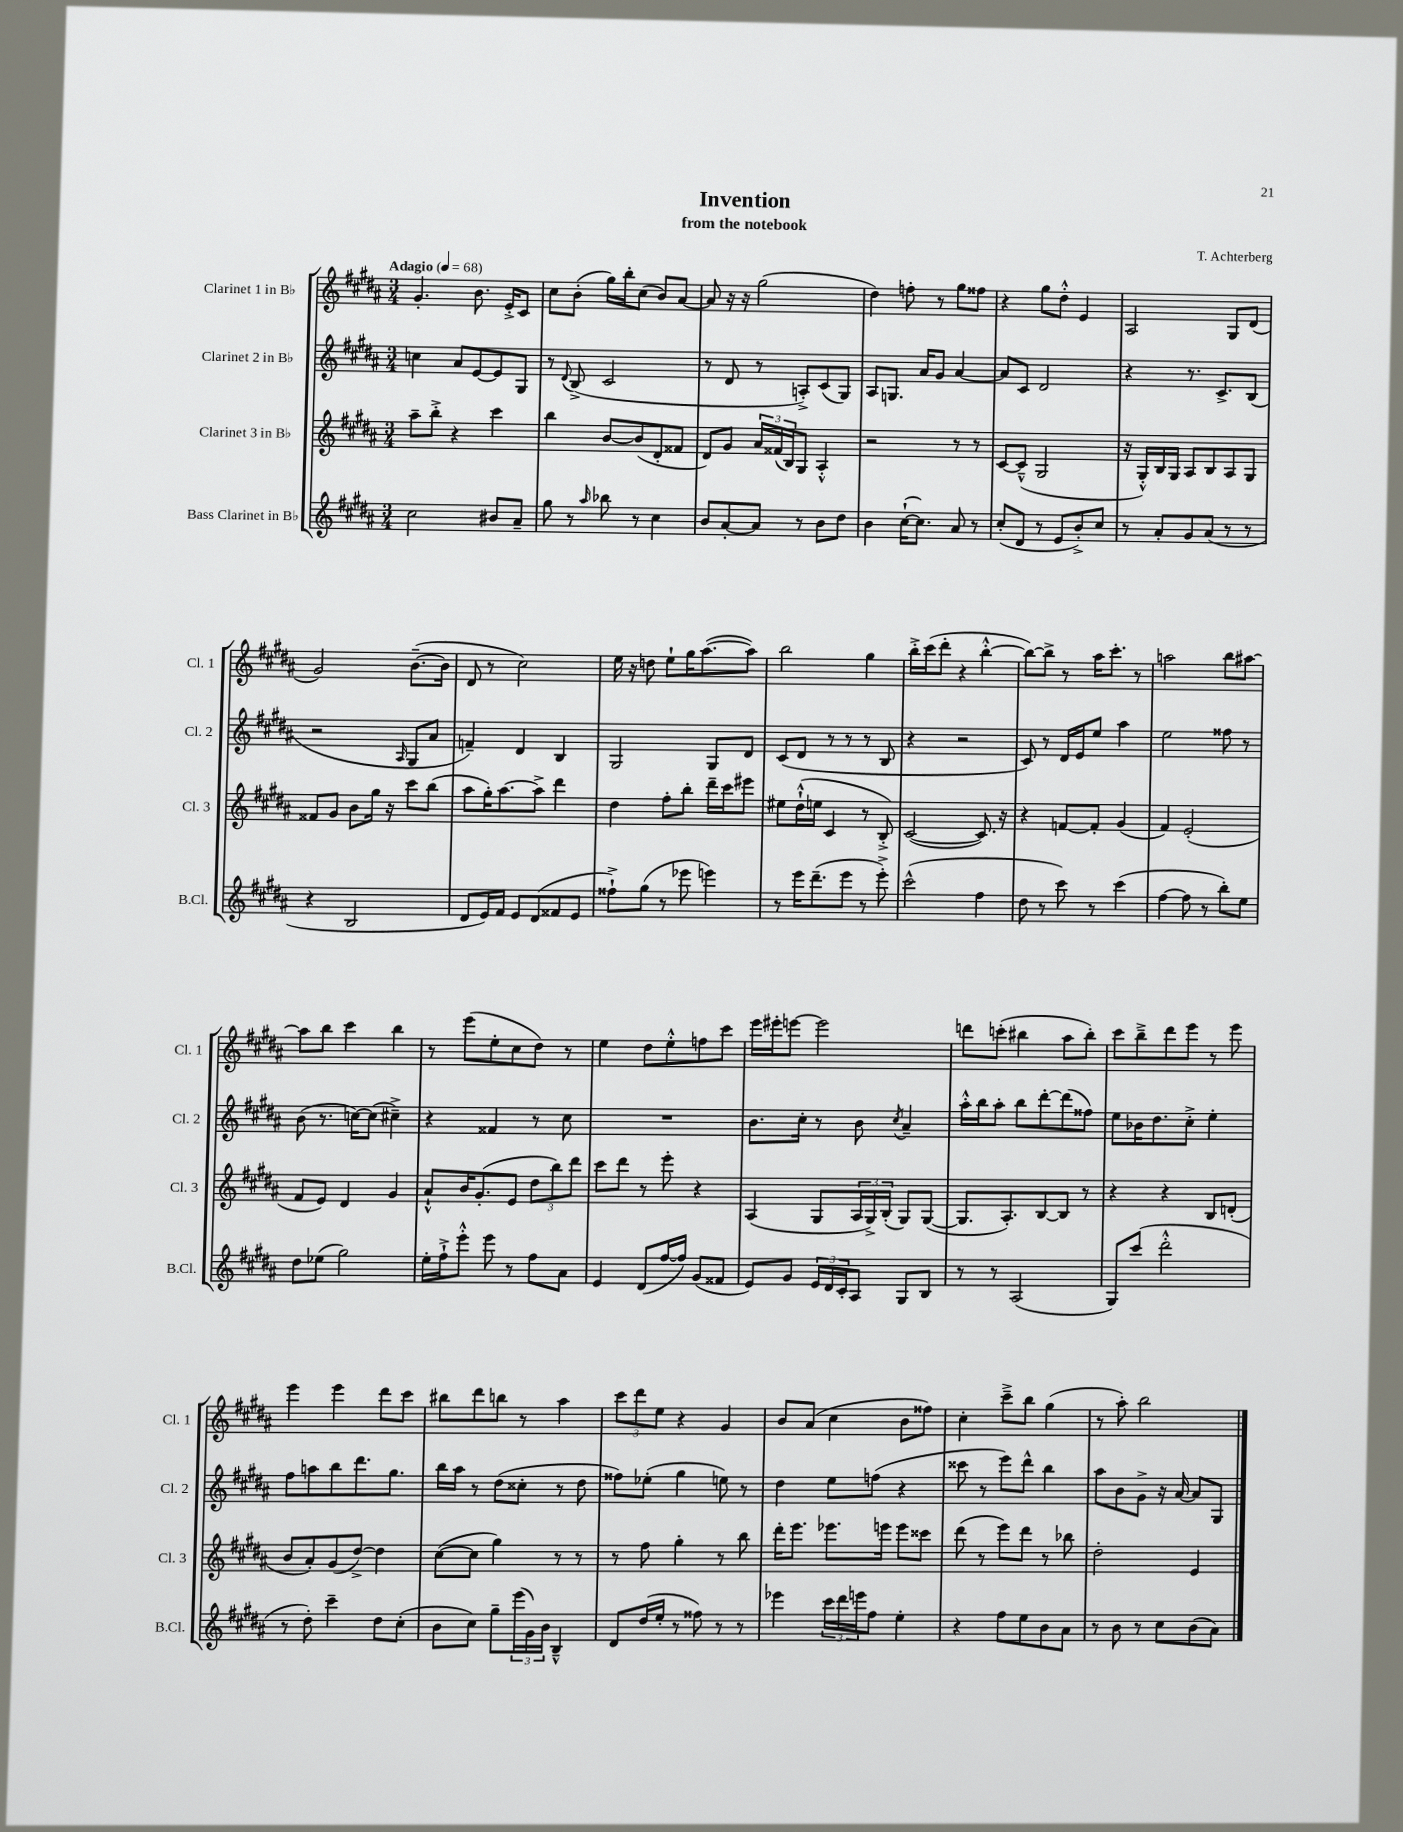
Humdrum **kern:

**kern	**kern	**kern	**kern
*staff4	*staff3	*staff2	*staff1
*clefG2	*clefG2	*clefG2	*clefG2
*k[f#c#g#d#a#]	*k[f#c#g#d#a#]	*k[f#c#g#d#a#]	*k[f#c#g#d#a#]
*M3/4	*M3/4	*M3/4	*M3/4
*MM68	*MM68	*MM68	*MM68
2cc#\	8aa#~\L	4cc\	4.g#'/
.	8bb'^\J	.	.
.	4r	8a#/L	.
.	.	[8e/	8.b\
8b#/L	4ccc#\	8e/]	.
.	.	.	16e'^/LK
8a#~/J	.	8G#/J	8c#/J
=	=	=	=
8gg#\	4bb\	8r	8cc#\L
.	.	8qqd#/	.
8r	.	(8B^/	(8b'\J
16qqaa#/	.	.	.
8bb-\	[8b/L	2c#/	16gg#\LL)
.	.	.	16bb'\J
8r	(8b/]	.	(8cc#\J
4cc#\	8d#'/	.	8b/L)
.	8f##/J	.	[8a#/J
=	=	=	=
8b/L	8d#/L)	8r	8a#/]
[8a#'/	8g#/J	8d#/	16r
.	.	.	16r
8a#/]J	24a#/LL	8r	(2gg#\
.	(24f##/	.	.
.	24B/J)	.	.
8r	8G#/J	8A'^/L)	.
8b\L	4A#'^^/	(8c#/	.
8dd#\J	.	8G#/J)	.
=	=	=	=
4b\	2r	8A#/L	4dd#\)
.	.	8.G/J	.
([16cc#`\LK	.	.	8ff'\
8.cc#\]J)	.	16a#/LK	.
.	.	8g#/J	8r
8a#/	8r	[4a#/	8gg#\L
8r	8r	.	8ff##\J
=	=	=	=
(8cc#'/L	[8c#/L	8a#/]L	4r
8d#/J	(8c#~^^/]J	8c#/J	.
8r	2G#/	2d#/	8gg#\L
8e/L	.	.	8dd#'^^\J
8b'^/)	.	.	4e/
8cc#/J	.	.	.
=	=	=	=
8r	16r	4r	2A#/
.	16G#'^^/LL)	.	.
8a#'/L	16B/	.	.
.	16G#/JJ	.	.
8g#/	8A#/L	8.r	.
(8a#/J	8B/	.	.
.	.	8.c#^/L	.
8r	8A#/	.	8G#/L
8r	8G#/J	(8B/J	(8d#/J
=	=	=	=
4r	8f##/L	2r	2g#/)
.	8g#/J	.	.
2B/	8b\L	.	.
.	16gg#\Jk	.	.
.	16r	.	.
.	.	16qqA#/	.
.	8ccc#\L	8G#/L	([8.b~\L
.	(8bb\J	8a#/J	.
.	.	.	16b\]Jk
=	=	=	=
8d#/L	8aa#\L	4f~/)	8d#/
16e/L)	16gg#'\K)	.	8r
16f#/JJ	[8.aa#\	.	.
8e/L	.	4d#/	2cc#\)
(8d#/	8aa#^\]J	.	.
8f##/	4ddd#\	4B/	.
8e/J	.	.	.
=	=	=	=
8ff##`^\L)	4dd#\	2G#/	16ee\
.	.	.	16r
(8gg#\J	.	.	8dd\
8r	8ff#'\L	.	8ee`\L
8eee-\	8bb'\J	.	16gg#\K
.	.	.	([8.aa#\
4eee\)	16ddd#~\LL	8G#/L	.
.	16ccc#\J	.	.
.	8eee#\J	8d#/J	8aa#\]J)
=	=	=	=
8r	8ee#\L	(8c#/L	2bb\
16eee\LK	(16dd#`^^\L	8d#/J	.
(8.ddd#~\	16ee\JJ	.	.
.	4c#/	8r	.
8eee\J	.	8r	.
8r	8r	8r	4gg#\
8eee'^\)	8B'^/)	8B/	.
=	=	=	=
(2ccc#^^\	([2c#/	4r	16bb'^\LL
.	.	.	(16ccc#\J
.	.	.	8ddd#'\J
.	.	2r	4r
4ff#\	8.c#/])	.	[4bb'^^\
.	16r	.	.
=	=	=	=
8dd#\	4r	8c#/)	8bb\_L)
8r	.	8r	8bb^\]J
8ccc#\)	[8f/L	16d#/LL	8r
.	.	16e/J	.
8r	8f'/]J	8ee/J	16aa#\LK
.	.	.	8.ccc#'\J
(4ccc#\	(4g#/	4aa#\	.
.	.	.	8r
=	=	=	=
[4ff#\	4f#/)	2ee\	2aa\
8ff#\]	(2e'/	.	.
8r	.	.	.
8bb'\L)	.	8ff##\	8bb\L
8ee\J	.	8r	[8aa#\J
=	=	=	=
8dd#\L	8f#/L	(8b\	8aa#\]L
(8ee-\J	8e/J)	8.r	8bb\J
2gg#\)	4d#/	.	4ccc#\
.	.	[16cc\LK)	.
.	.	(8cc\]J	.
.	4g#/	4cc#~^\)	4bb\
=	=	=	=
16ee'\LL	8a#`^^/L	4r	8r
16ff#`^\J	.	.	.
8eee'^^\J	16b/K	.	(8eee\L
.	(8.g#'/	.	.
8eee\	.	4f##/	8ee'\
8r	8e/J	.	8cc#\
8ff#\L	12dd#\L	8r	8dd#\J)
.	12bb\)	.	.
8a#\J	.	8cc#\	8r
.	12ddd#\J	.	.
=	=	=	=
4e/	8ccc#\L	2.r	4ee\
.	8ddd#\J	.	.
(8d#/L	8r	.	8dd#\L
[16ff#/L	8eee'\	.	8ee'^^\
16ff#/]JJ)	.	.	.
(8g#/L	4r	.	8ff\
8f##/J	.	.	8ccc#\J
=	=	=	=
8e/L)	(4A#/	8.b\L	16eee\LL
.	.	.	16eee#'\J
8g#/J	.	.	[8eee\J
.	.	16cc#'\Jk	.
24e/LL	8G#/L	8r	2eee\]
24d#/	.	.	.
24c#'/J	.	.	.
8A#/J	24A#/L	8b\	.
.	24G#^/)	.	.
.	(24B'/JJ	.	.
.	.	8qcc#/	.
8G#/L	8G#/L)	4a#~/	.
8B/J	([8G#/J	.	.
=	=	=	=
8r	8.G#/]L	16aa#'^^\LL	8ddd\L
.	.	16bb\J	.
8r	.	8aa#'\J	(8ccc'\J
.	8.A#'/)	.	.
(2A#/	.	8bb\L	4bb#\
.	[8B/	[8ddd#'\	.
.	8B/]J	(8ddd#\]	8aa#\L
.	8r	8ff##\J)	8bb#'\J)
=	=	=	=
8G#/L)	4r	8ee\L	8ccc#\L
(8ccc#/J	.	16b-\K	8bb~^\
.	.	8.dd#\	.
2ddd#'^^\	4r	.	8ddd#\
.	.	8cc#'^\J	8eee\J
.	8B/L	4ee'\	8r
.	(8d'/J	.	8eee\
=	=	=	=
8r	8b/L	8ff#\L	4eee\
8dd#'\)	8a#'/)	8aa\	.
4ccc#~\	(8g#/	8bb\	4eee\
.	[8dd#^/J)	8.ddd#\	.
8dd#\L	4dd#\]	.	8ddd#\L
.	.	8.gg#\J	.
(8cc#'\J	.	.	8ccc#\J
=	=	=	=
8b\L	([8cc#\L	16bb\LL	8bb#\L
.	.	16aa#\JJ	.
8cc#\J)	8cc#\]J	8r	8ddd#\
8gg#~\L	4gg#\)	(8dd#\L	8bb\J
(24eee\L	.	8cc##'\J	8r
24g#\)	.	.	.
24b\JJ	.	.	.
4B~^^/	8r	8r	4aa#\
.	8r	8dd#\	.
=	=	=	=
8d#/L	8r	8ff##\L)	12ccc#\L
.	.	.	12ddd#\
(16dd#/L	8ff#\	(8ee-'\J	.
.	.	.	12ee\J
16ee'/JJ	.	.	.
8r	4gg#'\	4gg#\	4r
8ff##\)	.	.	.
8r	8r	8ee\)	4g#/
8r	8bb\	8r	.
=	=	=	=
4eee-\	16ddd#'\LK	4dd#\	8b/L
.	8.eee\J	.	.
.	.	.	(8a#/J
24ccc#\LL	8.eee-\L	8ee\L	4cc#\
24ddd#\	.	.	.
24eee\J	.	.	.
8ff#\J	.	(8ff\J	.
.	16eee\Jk	.	.
4ee'\	8eee\L	4r	8b\L
.	8ccc##\J	.	8ff##\J)
=	=	=	=
4r	(8ddd#\	8ccc##\	4cc#'\
.	8r	8r	.
8ff#\L	8eee\L)	8eee\L)	8ccc#~^\L
8ee\	8ddd#\J	8ddd#^^\J	8bb\J
8b\	8r	4bb\	(4gg#\
8a#\J	8bb-\	.	.
=	=	=	=
8r	2dd#'\	8aa#\L	8r
8b\	.	8b\	8aa#'\)
8r	.	8g#^\J	2bb\
8cc#\L	.	16r	.
.	.	[16a#/	.
(8b\	4e/	8a#/]L	.
8a#\J)	.	8G#/J	.
==	==	==	==
*-	*-	*-	*-
